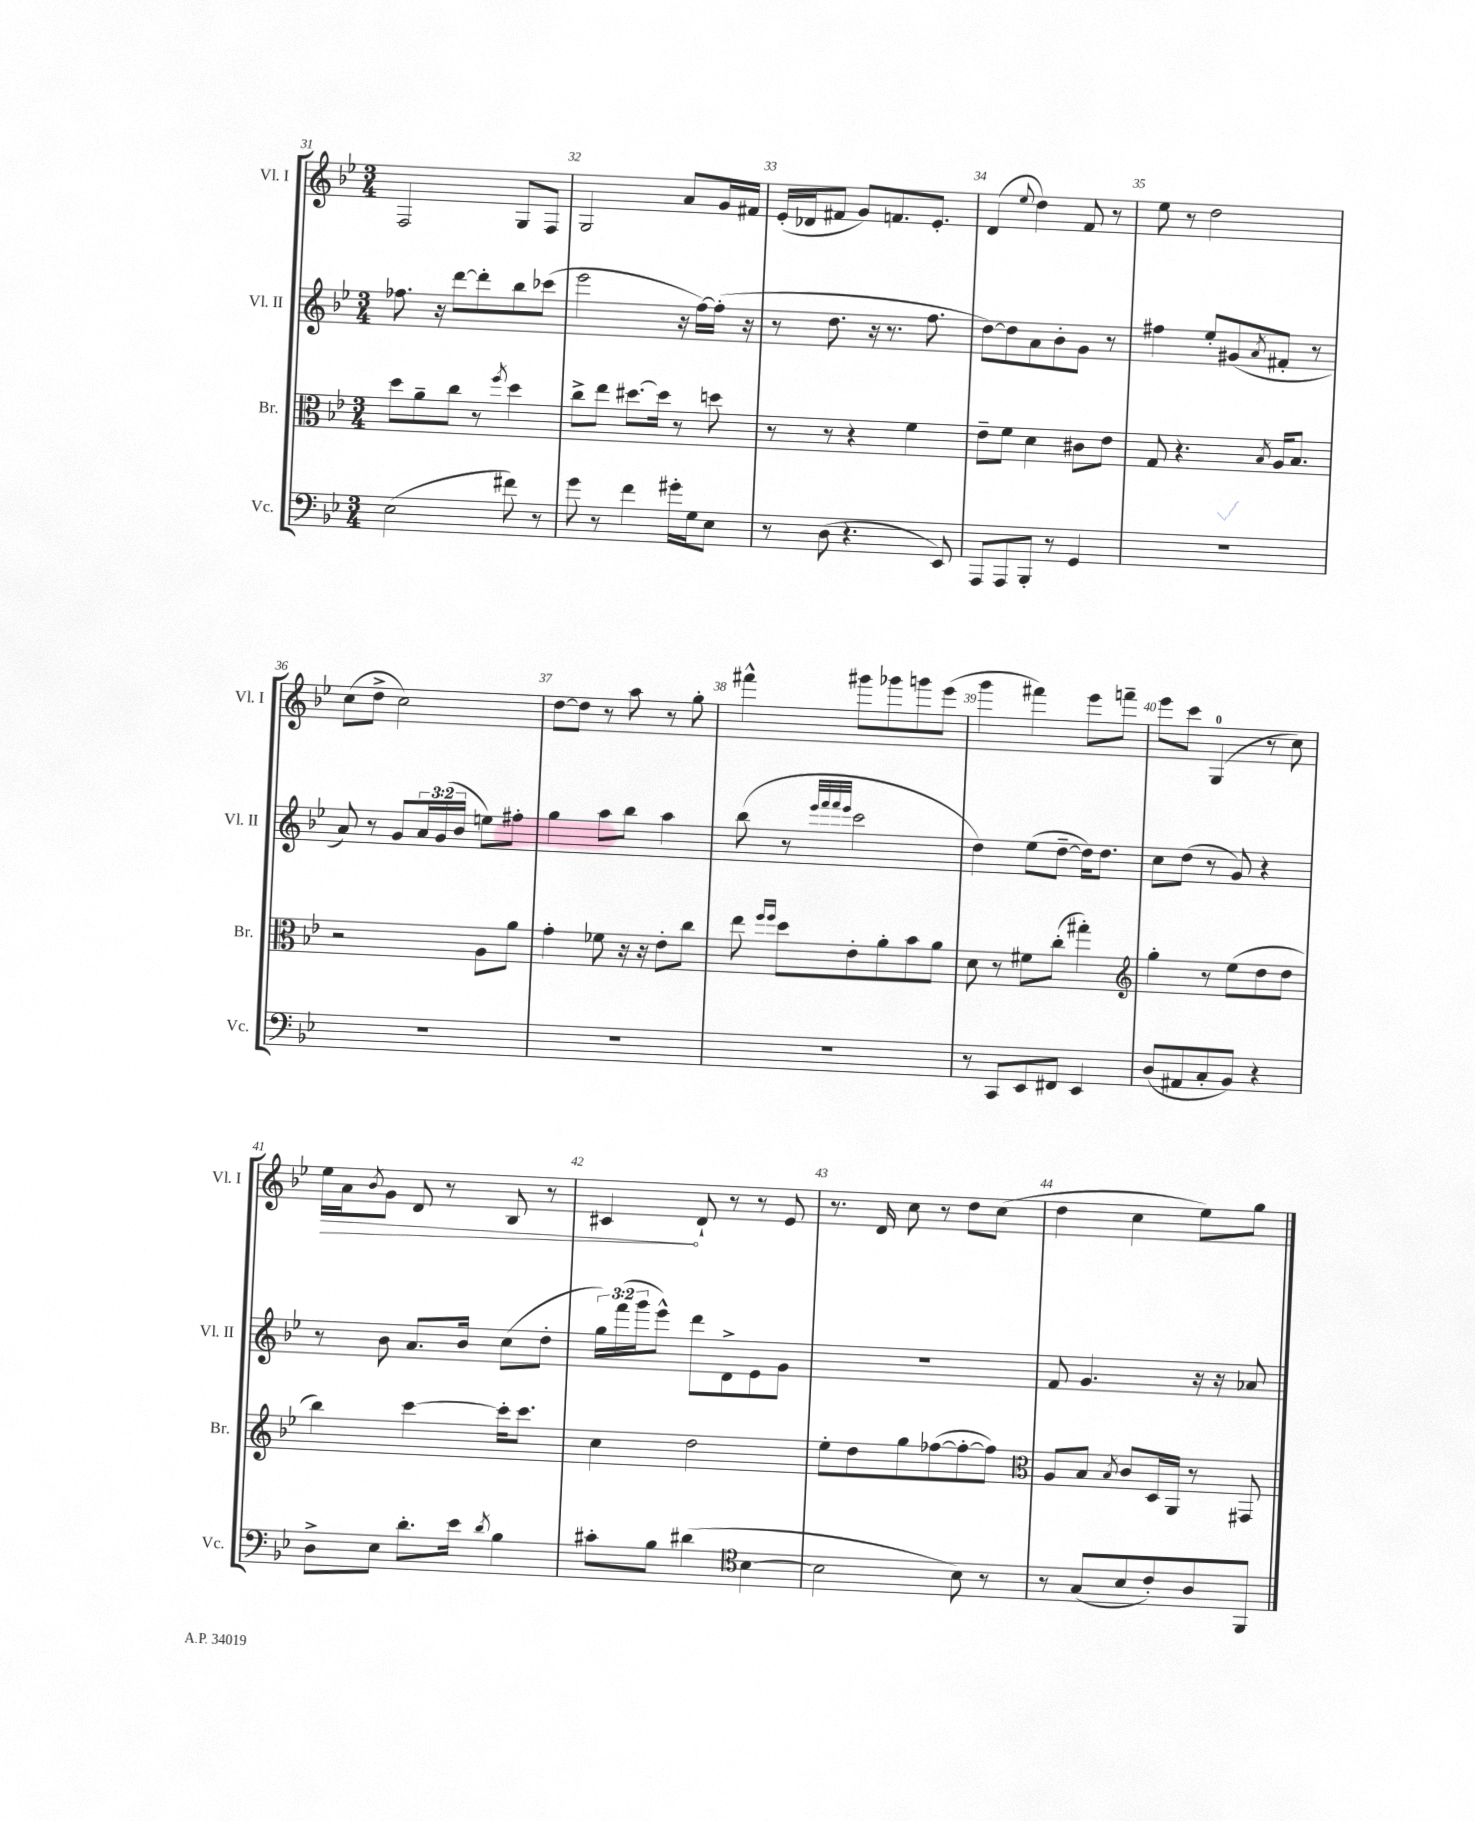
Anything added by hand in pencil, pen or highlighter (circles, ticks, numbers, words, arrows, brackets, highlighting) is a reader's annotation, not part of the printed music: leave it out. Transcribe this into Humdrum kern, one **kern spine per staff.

**kern	**kern	**kern	**kern	**dynam
*part4	*part3	*part2	*part1	*part1
*staff4	*staff3	*staff2	*staff1	*staff1
*I"Vc.	*I"Br.	*I"Vl. II	*I"Vl. I	*
*I'Vc.	*I'Br.	*I'Vl. II	*I'Vl. I	*
*clefF4	*clefC3	*clefG2	*clefG2	*
*k[b-e-]	*k[b-e-]	*k[b-e-]	*k[b-e-]	*
*M3/4	*M3/4	*M3/4	*M3/4	*
=31	=31	=31	=31	=31
(2E-\	8dd\L	8.ff-X\	2F/	.
.	8a~\	.	.	.
.	.	16r	.	.
.	8cc\J	[8ddd\L	.	.
.	8r	8ddd'\]	.	.
.	8qff/	.	.	.
8f#X\)	4dd\	8bb-\	8G/L	.
8r	.	(8ccc-X\J	8F/J	.
=32	=32	=32	=32	=32
8g\	8cc^\L	2eee-\	2G/	.
8r	8ee-\J	.	.	.
4f\	[8.dd#X\L	.	.	.
.	16dd#\Jk]	.	.	.
16g#X'\LL	8r	16r	8a/L	.
16G\J	.	[16ff\LL)	.	.
8E-\J	8ddn\	(16ff'\JJ]	16g/L	.
.	.	16r	16f#X/JJ	.
=33	=33	=33	=33	=33
8r	8r	8r	(16e-'/LL	.
.	.	.	16d-X/J	.
(8D\	8r	8.dd\	8f#X/J	.
4.r	4r	.	8g/L)	.
.	.	16r	.	.
.	.	8.r	8.fn/	.
.	4f\	.	.	.
.	.	8.ff\	8.e-'/J	.
8EE-/)	.	.	.	.
=34	=34	=34	=34	=34
8AAA/L	8e-~\L	[8dd\L)	(4d/	.
8AAA/	8f\J	8dd\]	.	.
.	.	.	8qqee-/	.
8BBB-'/J	4d\	8a\	4dd\)	.
8r	.	8b-'\	.	.
4GG/	8c#X\L	8g\J	8f/	.
.	8e-\J	8r	8r	.
=35	=35	=35	=35	=35
2.r	8G/	4ff#X\	8ee-\	.
.	4.r	.	8r	.
.	.	8ee-'/L	2dd\	.
.	.	(8g#X/	.	.
.	8qB-/	8qa/	.	.
.	16A/KL	8f#X'/J	.	.
.	8.B-/J	.	.	.
.	.	8r	.	.
!!LO:LB:g=z
=36	=36	=36	=36	=36
2.r	2r	8a/)	(8cc\L	.
.	.	8r	8dd^\J	.
.	.	8g/L	2cc\)	.
.	.	24a/L	.	.
.	.	(24g/	.	.
.	.	24b-/JJ	.	.
.	8A\L	8een\L)	.	.
.	8a\J	8ff#X'\J	.	.
=37	=37	=37	=37	=37
2.r	4g'\	4gg\	[8dd\L	.
.	.	.	8dd\J]	.
.	8f-X\	8aa\L	8r	.
.	16r	8bb-\J	8aa\	.
.	16r	.	.	.
.	8e-'\L	4aa\	8r	.
.	8cc\J	.	8gg'\	.
=38	=38	=38	=38	=38
2.r	8ee-\	(8bb-\	4fff#X^^\	.
.	16qqff/LL	.	.	.
.	16qqff/JJ	.	.	.
.	8dd\L	8r	.	.
.	.	32qqeee-/LLL	.	.
.	.	32qqfff/	.	.
.	.	32qqfff/	.	.
.	.	32qqeee-/JJJ	.	.
.	8e-'\	2ccc\	8ggg#X\L	.
.	8a'\	.	8ggg-X\	.
.	8b-\	.	8gggn\	.
.	8a\J	.	(8eee-\J	.
=39	=39	=39	=39	=39
8r	8d\	4dd\)	4ggg\	.
8CC/L	8r	.	.	.
8EE-/	8f#X\L	(8ee-\L	4fff#X\)	.
8FF#X/J	(8cc'\J	[8dd~\J	.	.
4EE-/	4gg#X'\)	16dd\KL])	8eee-\L	.
.	.	8.dd\J	.	.
.	.	.	8fffn~\J	.
=40	=40	=40	=40	=40
*	*clefG2	*	*	*
(8D/L	4gg'\	8cc\L	8eee-\L	.
8AA#X/	.	(8dd\J	8ccc\J	.
8C'/	8r	8r	(4G/	.
8BB-/J)	(8ee-\L	8g/)	.	.
4r	8dd\	4r	8r	.
.	8dd\J	.	8cc\)	.
!!LO:LB:g=z
=41	=41	=41	=41	=41
!	!	!	!	!LO:HP:b
8D^\L	4bb-\)	8r	16ee-\LL	>
.	.	.	16a\J	.
.	.	.	8qb-/	.
8E-\J	.	8b-\	8g\J	.
8.d'\L	[4ccc\	8.a/L	8d/	.
.	.	.	8r	.
16e-\Jk	.	16b-/Jk	.	.
8qd/	.	.	.	.
4B-\	16ccc'\KL]	(8cc\L	8B-/	.
.	8.ccc\J	.	.	.
.	.	8dd'\J	8r	.
=42	=42	=42	=42	=42
8c#X'\L	4cc\	24gg\LL)	4c#X/	.
.	.	(24fff\	.	.
.	.	24ggg\J	.	.
8B-\J	.	8eee-^^\J)	.	.
(4d#X\	2dd\	8ddd\L	8d`/	]
.	.	8d^\	8r	.
*clefC4	*	*	*	*
[4B-\	.	8e-\	8r	.
.	.	8g\J	8e-/	.
=43	=43	=43	=43	=43
2B-\]	8ee-'\L	2.r	8.r	.
.	8dd\	.	.	.
.	.	.	16d/	.
.	8gg\	.	8cc\	.
.	([8ff-X\	.	8r	.
8B-\)	8ff-'\_	.	8dd\L	.
8r	8ff-\J])	.	(8cc\J	.
=44	=44	=44	=44	=44
*	*clefC3	*	*	*
8r	8A/L	8f/	4dd\	.
(8G/L	8B-/J	4.g/	.	.
.	8qB-/	.	.	.
8B-/	8c/L	.	4cc\	.
8c'/)	16D/L	.	.	.
.	16AA/JJ	.	.	.
8A/	8r	16r	8ee-\L)	.
.	.	16r	.	.
8FF/J	8GG#X/	8a-X/	8gg\J	.
==	==	==	==	==
*-	*-	*-	*-	*-
